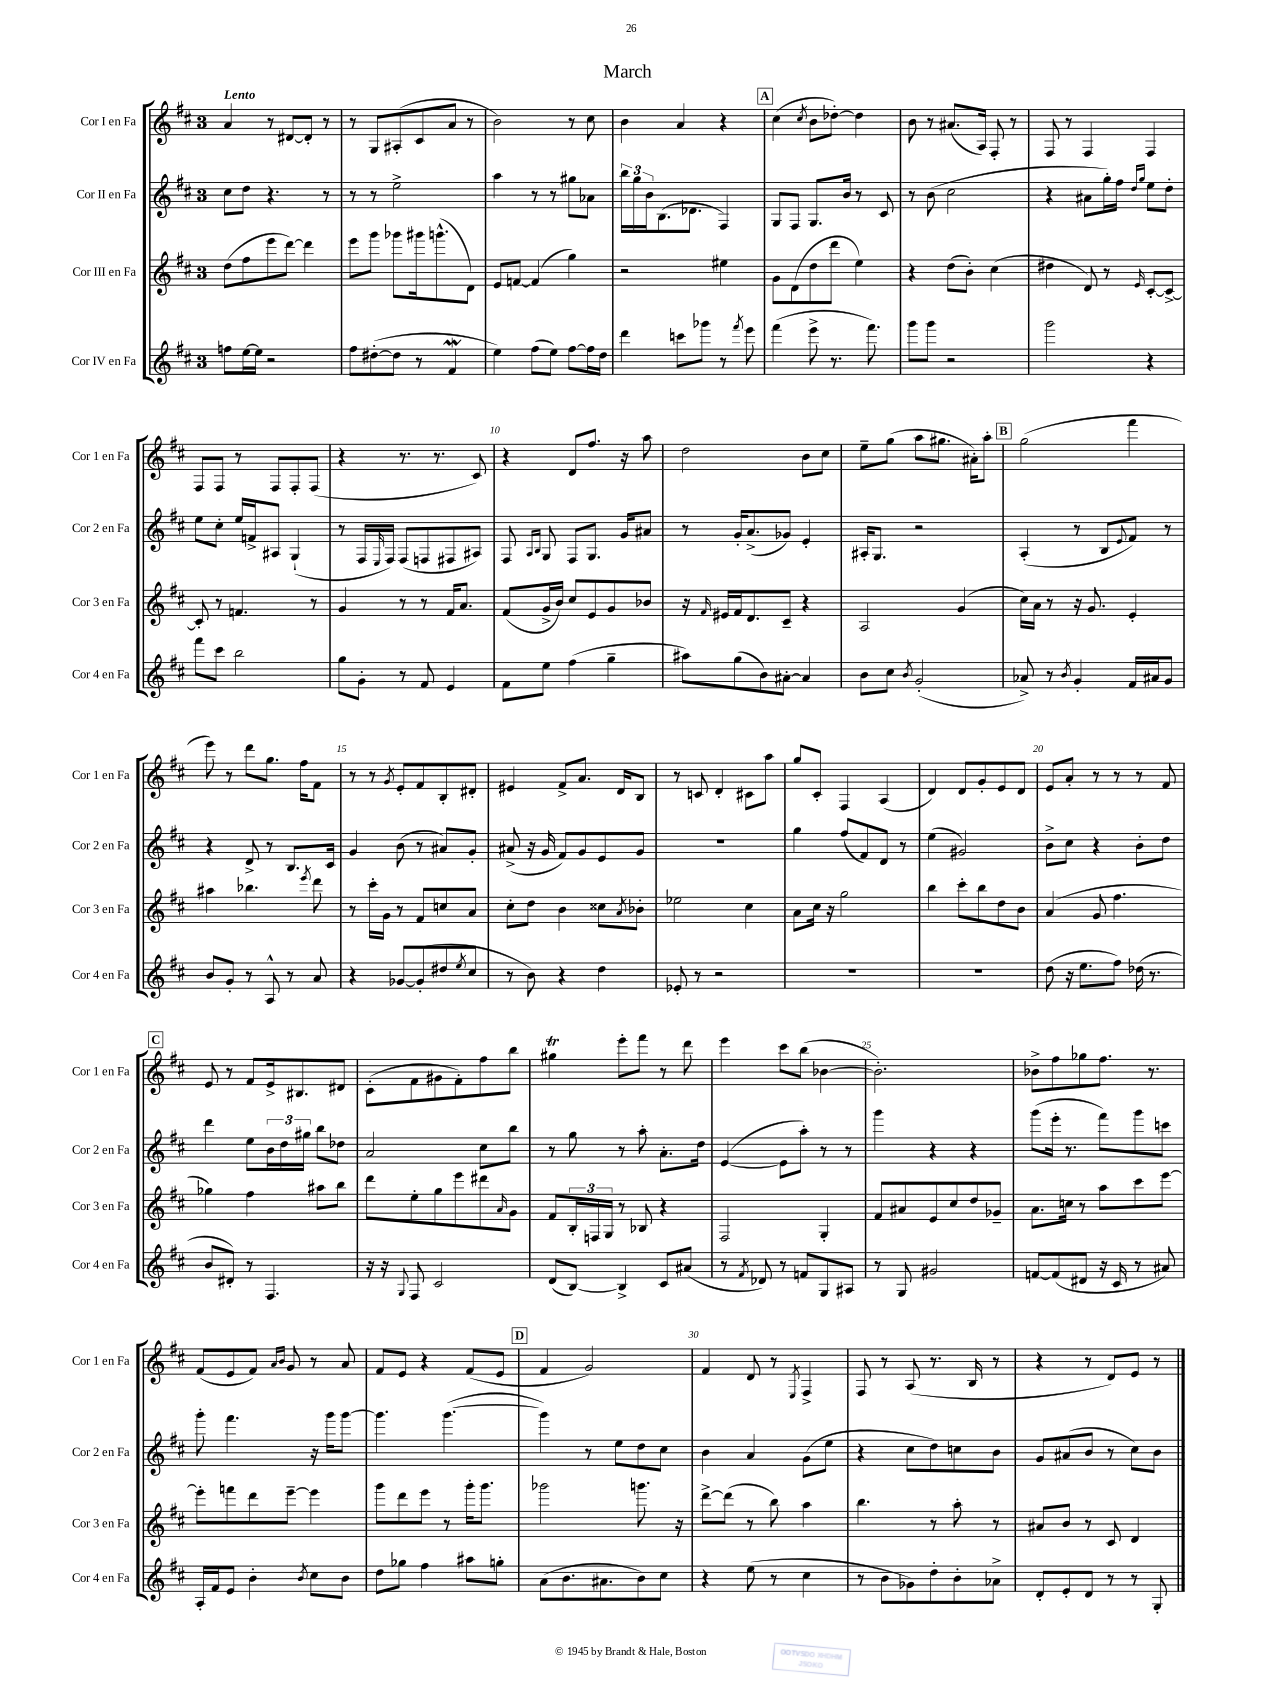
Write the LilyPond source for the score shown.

\header { title = "March" }
<<
\new StaffGroup <<
\new Staff = "s0" \with { instrumentName = "Cor I en Fa" shortInstrumentName = "Cor 1 en Fa" } {
    \clef treble \key d \major \once \override Staff.TimeSignature.style = #'single-digit \time 3/4 \tempo "Lento"
    a'4 r8 dis'8~ dis'8-. r8 |
    r8 g8 ais8-.( cis'8 a'8 r8 |
    b'2) r8 cis''8 |
    b'4 a'4 r4 |
    \mark \markup { \box "A" } cis''4( \acciaccatura { cis''8 } b'8 des''8~-.) des''4 |
    b'8 r8 ais'8.( a16) fis8-. r8 |
    fis8 r8 fis4 fis4 |
    fis8 fis8 r8 fis8 fis8-. fis8( |
    r4 r8. r8. cis'8) |
    r4 d'8 fis''8. r16 a''8 |
    d''2 b'8 cis''8 |
    e''8-- g''8( a''8 gis''8. ais'16-.) a''8-. |
    \mark \markup { \box "B" } g''2( fis'''4 |
    e'''8) r8 d'''8 g''8. fis''16 fis'8 |
    r8 r8 \acciaccatura { g'8 } e'8-. fis'8 b8-. dis'8-. |
    eis'4 fis'8-> a'8. d'16 b8 |
    r8 c'8 d'4-. cis'8 a''8 |
    g''8 cis'8-. fis4 a4( |
    d'4) d'8 g'8-. e'8 d'8 |
    e'8 a'8-. r8 r8 r8 fis'8 |
    \mark \markup { \box "C" } e'8 r8 fis'8 e'16-> bis8. dis'8 |
    cis'8-.( fis'8 gis'8 fis'8-.) fis''8 b''8 |
    gis''4\trill e'''8-. fis'''8 r8 d'''8 |
    e'''4 cis'''8 b''8( bes'4~ |
    bes'2.-.) |
    bes'8-> fis''8 ges''8 fis''8. r8. |
    fis'8( e'8 fis'8) \grace { a'16 b'16 } g'8 r8 a'8 |
    fis'8 e'8 r4 fis'8( e'8 |
    \mark \markup { \box "D" } fis'4 g'2) |
    fis'4 d'8 r8 \acciaccatura { e8 } fis4-> |
    fis8 r8 a8( r8. b16 r8 |
    r4 r8 d'8) e'8 r8 \bar "|." |
}
\new Staff = "s1" \with { instrumentName = "Cor II en Fa" shortInstrumentName = "Cor 2 en Fa" } {
    \clef treble \key d \major \once \override Staff.TimeSignature.style = #'single-digit \time 3/4
    cis''8 d''8 r4. r8 |
    r8 r8 e''2-> |
    a''4 r8 r8 gis''8 aes'8 |
    \tuplet 3/2 { b''16 g''16 b'16 } b8.( des'8. fis4) |
    \mark \markup { \box "A" } g8 fis8 g8. b'16 r8 cis'8 |
    r8 b'8( cis''2 |
    r4 ais'8 g''16-.) fis''16 \grace { d''16 g''16 } e''8 d''8-. |
    e''8 cis''8-. e''16 f'16-> ais8 g4-!( |
    r8 fis16 \grace { e16 } fis16) fis8( f8 fis8 ais8) |
    fis8 \grace { a16 b16 } g8 fis8 g8. g'16 ais'8 |
    r8 g'16-. a'8.->( ges'8) e'4-. |
    ais16-. g8. r2 |
    \mark \markup { \box "B" } a4-.( r8 b8 \appoggiatura { e'8 } fis'8) r8 |
    r4 d'8-> r8 b8. cis'16 |
    g'4 b'8( r8 ais'8) g'8-. |
    ais'8->( r16 g'16 fis'8) g'8 e'8 g'8 |
    R2. |
    g''4 fis''8( fis'8) d'8 r8 |
    e''4( gis'2) |
    b'8-> cis''8 r4 b'8-. d''8 |
    \mark \markup { \box "C" } d'''4 e''8 \tuplet 3/2 { b'16 d''16 gis''16 } b''8 des''8 |
    a'2 cis''8 b''8 |
    r8 g''8 r8 a''8-. a'8.-. d''16 |
    e'4~( e'8 a''8-.) r8 r8 |
    g'''4 r4 r4 |
    g'''8( e'''16-. r8. fis'''8) g'''8 c'''8 |
    g'''8-. fis'''4. r16 g'''16 g'''8~ |
    g'''4. g'''4.~( |
    \mark \markup { \box "D" } g'''4) r8 e''8 d''8 cis''8 |
    b'4 a'4 g'8( e''8 |
    r4 cis''8 d''8) c''8 b'8 |
    g'8 ais'8( b'8 r8 cis''8) b'8 \bar "|." |
}
\new Staff = "s2" \with { instrumentName = "Cor III en Fa" shortInstrumentName = "Cor 3 en Fa" } {
    \clef treble \key d \major \once \override Staff.TimeSignature.style = #'single-digit \time 3/4
    d''8( fis''8 e'''8 d'''8~) d'''4 |
    e'''8 g'''8 ges'''8 gis'''16 g'''8.-^( d'8) |
    e'8 f'8~ f'4( g''4) |
    r2 eis''4 |
    \mark \markup { \box "A" } g'8 d'8( d''8 d'''8 e''4) |
    r4 d''8( b'8-.) cis''4( |
    dis''4 d'8) r8 \grace { e'16 } cis'8~-. cis'8~-> |
    cis'8-. r8 f'4. r8 |
    g'4 r8 r8 fis'16 a'8. |
    fis'8( g'16-> b'16) cis''8 e'8 g'8 bes'8 |
    r16 \grace { fis'16 } eis'16 fis'16 d'8. cis'8-- r4 |
    a2 g'4( |
    \mark \markup { \box "B" } cis''16) a'16 r8 r16 g'8. e'4-. |
    ais''4 bes''4. \acciaccatura { e'''8 } d'''8 |
    r8 cis'''16-. g'16 r8 fis'8 c''8 a'8 |
    cis''8-. d''8 b'4 cisis''8 \acciaccatura { a'8 } bes'8-. |
    ees''2 cis''4 |
    a'8 cis''16 r16 g''2 |
    b''4 cis'''8-. b''8 d''8 b'8 |
    a'4( g'8 fis''4. |
    \mark \markup { \box "C" } ges''4) fis''4 ais''8 b''8 |
    d'''8 e''8-. g''8 e'''8 dis'''8 \grace { a'16 } g'8 |
    fis'8 \tuplet 3/2 { b16-. f16 g16 } r8 bes8 r4 |
    fis2 g4-. |
    fis'8 ais'8 e'8 cis''8 d''8 ges'8-- |
    a'8. c''16 r8 a''8 cis'''8 e'''8~ |
    e'''8-. f'''8 d'''8 e'''8~-- e'''4 |
    g'''8 d'''8 e'''8 r8 g'''16-. g'''8. |
    \mark \markup { \box "D" } ges'''2 g'''8. r16 |
    d'''8~-> d'''8( r8 b''8) a''4 |
    b''4. r8 a''8-. r8 |
    ais'8 b'8 r8 cis'8 d'4 \bar "|." |
}
\new Staff = "s3" \with { instrumentName = "Cor IV en Fa" shortInstrumentName = "Cor 4 en Fa" } {
    \clef treble \key d \major \once \override Staff.TimeSignature.style = #'single-digit \time 3/4
    f''8 e''16~ e''16 r2 |
    fis''8 dis''8~-.( dis''8 r8 fis'4\mordent |
    e''4) fis''8( e''8) fis''8~ fis''16 d''16 |
    d'''4 c'''8 ges'''8 r8 \acciaccatura { fis'''8 } e'''8 |
    \mark \markup { \box "A" } fis'''4( e'''8-> r8. fis'''8.) |
    g'''8 g'''8 r2 |
    g'''2 r4 |
    fis'''8 cis'''8 b''2 |
    g''8 g'8-. r8 fis'8 e'4 |
    fis'8 e''8 fis''4( g''4-- |
    ais''8) g''8( b'8) ais'8~-. ais'4 |
    b'8 cis''8 \acciaccatura { b'8 } g'2-.( |
    \mark \markup { \box "B" } aes'8->) r8 \acciaccatura { b'8 } g'4-. fis'16 ais'16 g'8 |
    b'8 g'8-. r8 a8-^ r8 a'8 |
    r4 ges'8~ ges'8-.( dis''8 \acciaccatura { e''8 } cis''8 |
    r8 b'8) r4 d''4 |
    ees'8-. r8 r2 |
    R2. |
    R2. |
    d''8( r16 e''8. fis''8) des''16( r8. |
    \mark \markup { \box "C" } b'8 dis'8-.) r8 fis4. |
    r16 r16 \appoggiatura { g8 } fis8 cis'2 |
    d'8( b8~) b4-> cis'8 ais'8( |
    r8 \acciaccatura { fis'8 } des'8) r8 f'8 g8 ais8 |
    r8 g8 gis'2 |
    f'8~ f'8( dis'8 r16 cis'16 r8 ais'8) |
    a16-. fis'16 e'8 b'4-. \acciaccatura { b'8 } cis''8 b'8 |
    d''8 ges''8 fis''4 ais''8 g''8-. |
    \mark \markup { \box "D" } a'8( b'8. ais'8. b'8) cis''8 |
    r4 e''8( r8 cis''4 |
    r8 b'8 ges'8) d''8-. b'8-. aes'8-> |
    d'8-. e'8-. d'8 r8 r8 g8-. \bar "|." |
}
>>
>>
\layout { \context { \Score \override BarNumber.break-visibility = ##(#f #t #t) barNumberVisibility = #(every-nth-bar-number-visible 5) } }
